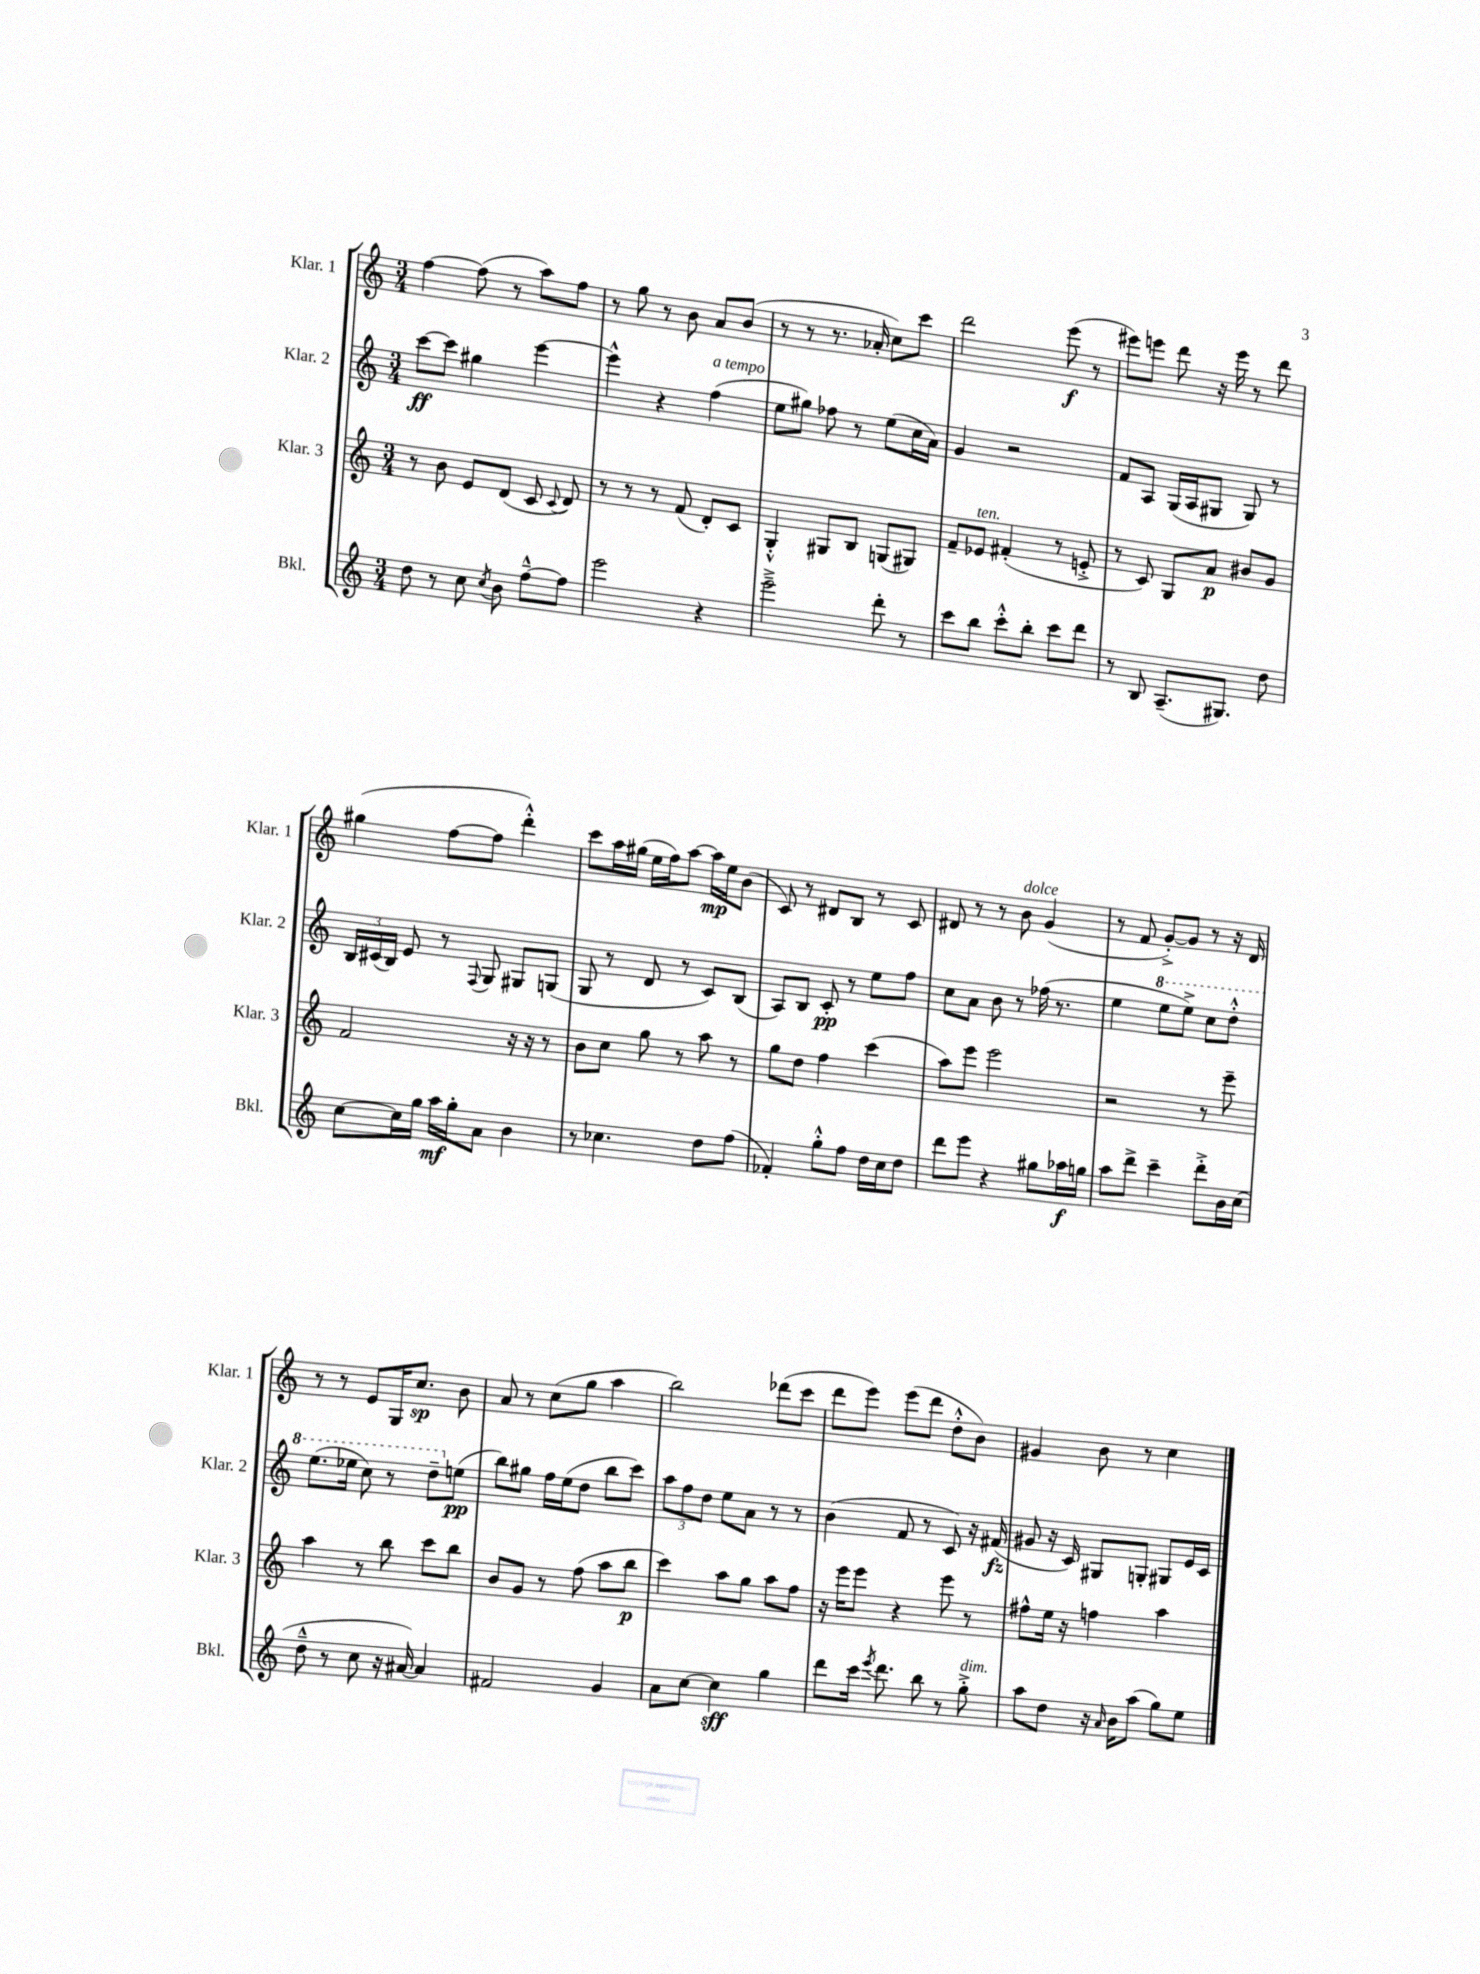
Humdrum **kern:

**kern	**kern	**kern	**kern
*staff4	*staff3	*staff2	*staff1
*clefG2	*clefG2	*clefG2	*clefG2
*k[]	*k[]	*k[]	*k[]
*M3/4	*M3/4	*M3/4	*M3/4
8dd	8r	[8ccc	[4ff
8r	8b	8ccc]	.
8cc	8e	4gg#	(8ff]
8qcc	.	.	.
8b	(8d	.	8r
[8ff~^^	8c	[4eee	8aa)
.	8qqc	.	.
8ff]	8d)	.	8ff
=	=	=	=
2eee	8r	4eee^^]	8r
.	8r	.	8gg
.	8r	4r	8r
.	(8f	.	8b
4r	8d')	(4ff	8a
.	8c	.	(8b
=	=	=	=
2eee~^	4G'^^	8ee	8r
.	.	8gg#)	8r
.	8G#	8ff-	8.r
.	8B	8r	.
.	.	.	16a-'
8ddd'	(8G	(8ee	8cc)
8r	8G#)	16cc	8ccc
.	.	16a)	.
=	=	=	=
8ccc	8f~	4g	2ddd
8bb	8e-	.	.
8ccc'^^	(4f#'	2r	.
8bb'	.	.	.
8ccc	8r	.	(8eee
8ddd	8e'^	.	8r
=	=	=	=
8r	8r	8f	8eee#)
8B	8c)	8A	8eee
(8.A~	8G	(16G	8ddd
.	.	16A	.
.	8a	8G#	16r
8.G#)	.	.	16eee
.	8b#	8G#)	8r
8dd	8g	8r	8ddd
=	=	=	=
[8cc	2f	24B	(4gg#
.	.	(24c#	.
.	.	24B)	.
16cc]	.	8e	.
16gg	.	.	.
16aa	.	8r	[8ff
16gg'	.	.	.
.	.	8qqF	.
8a	.	8G	8ff]
4b	16r	8G#	4ddd'^^)
.	16r	.	.
.	8r	(8G	.
=	=	=	=
8r	8b	8G	8ccc
4.cc-	8cc	8r	16aa
.	.	.	(16gg#
.	8gg	8d	16ee
.	.	.	16ff)
.	8r	8r	[8aa
8dd	8aa	8c)	16aa]
.	.	.	16ee
(8ff	8r	(8B	(8b
=	=	=	=
4f-')	8gg	8A)	8c)
.	8dd	8B	8r
8gg'^^	4ff	8c'	8d#
8ff	.	8r	8B
16dd	(4ccc	8ee	8r
16cc	.	.	.
8dd	.	8ff	8c
=	=	=	=
8ddd	8aa)	8cc	8d#
8eee	8eee	8a	8r
4r	2eee	8b	8r
.	.	8r	8b
8gg#	.	(16ff-	(4g
.	.	8.r	.
16aa-	.	.	.
16gg	.	.	.
=	=	=	=
8aa	2r	4ee	8r
8ddd^	.	.	8f
4ccc~	.	8eee	[8g'^)
.	.	8eee^)	8g]
8ddd'^	8r	8ccc	8r
16b	8eee~	8ddd'^^	16r
(16cc	.	.	16d
=	=	=	=
8dd~^^	4aa	(8.eee	8r
8r	.	.	8r
.	.	16eee-	.
8cc	8r	8ccc)	8e
16r	8bb	8r	16G
[16a#)	.	.	8.cc
4a#]	8ccc	8ddd~	.
.	8bb	(8ee	8b
=	=	=	=
2f#	8b	8bb)	8a
.	8g	8gg#	8r
.	8r	16ff	(8cc
.	.	(16ee	.
.	(8ff	8dd	8gg
4g	8aa	8bb	4aa
.	8bb	8ccc)	.
=	=	=	=
8a	4ccc)	12aa	2bb)
.	.	12ff	.
[8cc	.	.	.
.	.	12dd	.
4cc]	8aa	8ee	.
.	8gg	8a	.
4gg	8aa	8r	(8ddd-
.	8ff	8r	8ccc
=	=	=	=
8ddd	16r	(4b	8ddd
.	16eee	.	.
16ccc	8eee	.	8eee)
8qeee	.	.	.
8.ddd	.	.	.
.	4r	8f	(8eee
8bb	.	8r	8ddd
8r	8eee	8c)	8dd'^^
8gg'^	8r	16r	8b)
.	.	(16f#	.
=	=	=	=
8aa	8ff#^^	8g#	4g#
8dd	16ee	16r	.
.	16r	16c)	.
16r	4ff	8G#	8b
16qqa	.	.	.
16b	.	.	.
(8aa	.	8G'	8r
8gg)	4aa	8G#	4cc
8ee	.	16e	.
.	.	16c	.
==	==	==	==
*-	*-	*-	*-
